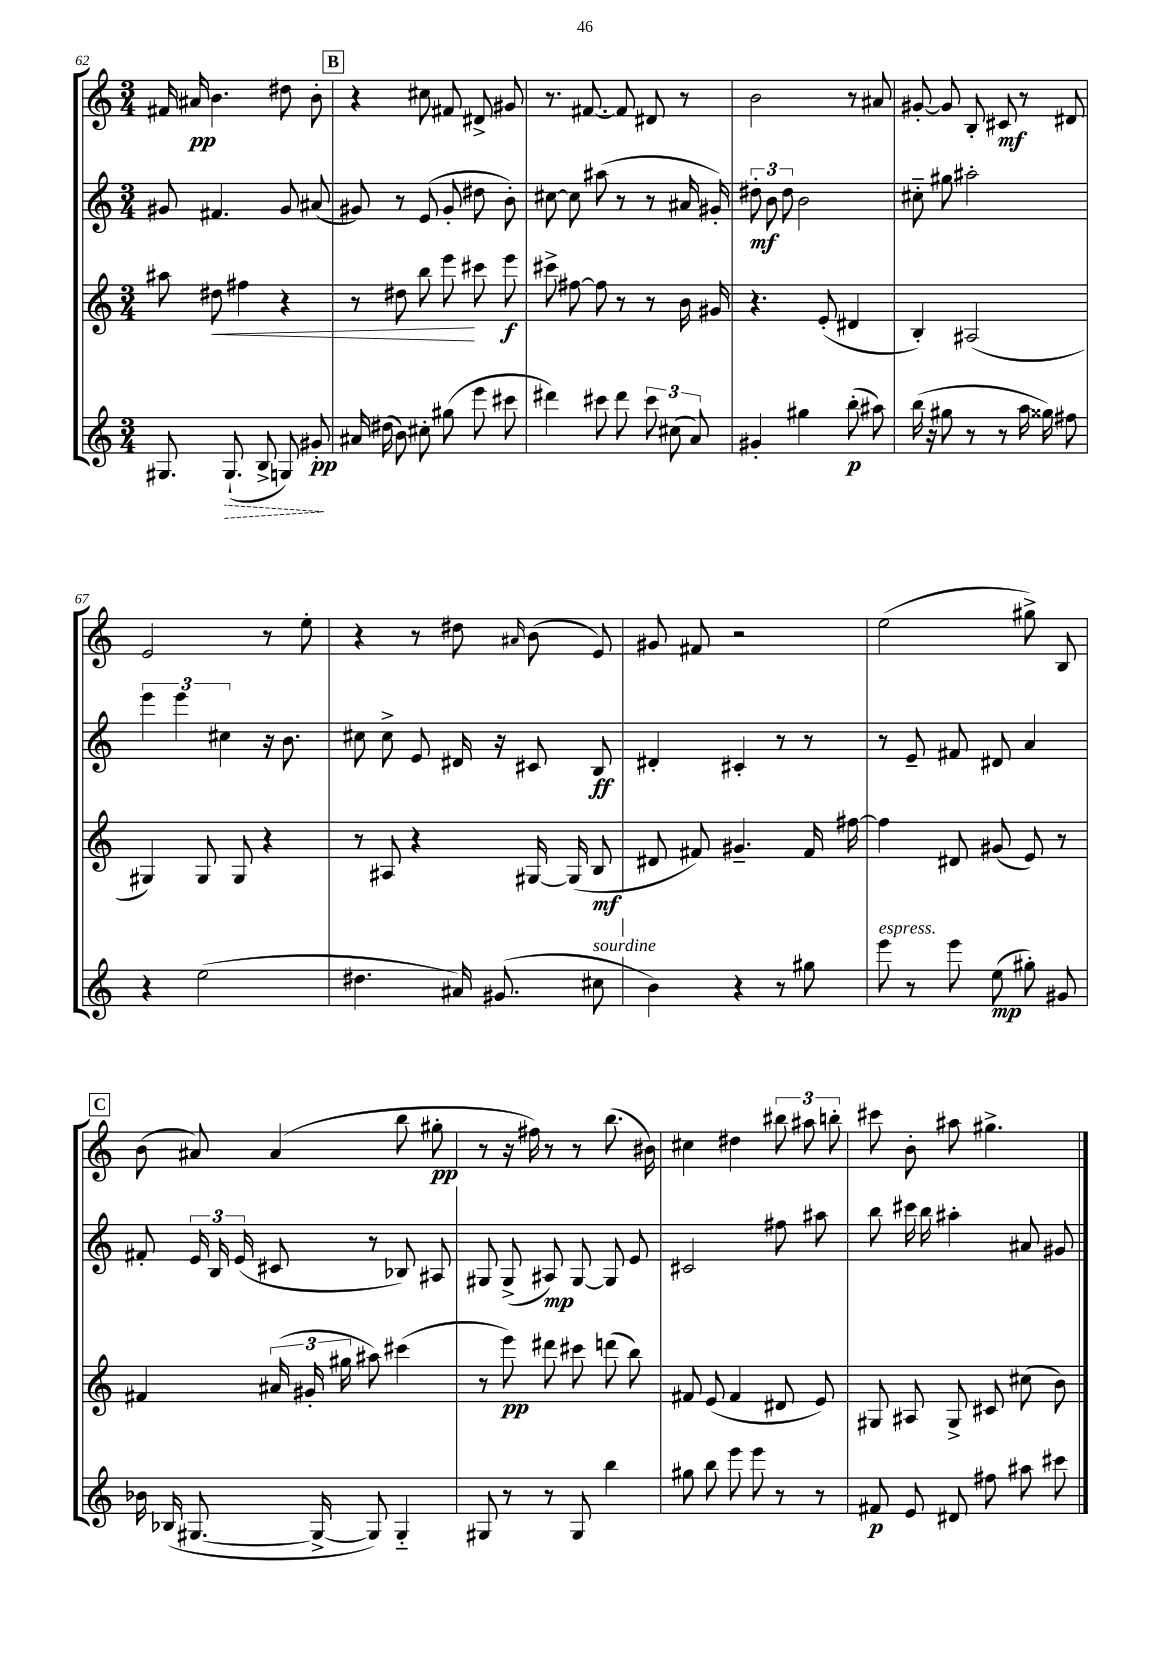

**kern	**dynam	**kern	**dynam	**kern	**dynam	**kern	**dynam
*part4	*part4	*part3	*part3	*part2	*part2	*part1	*part1
*staff4	*staff4	*staff3	*staff3	*staff2	*staff2	*staff1	*staff1
*clefG2	*	*clefG2	*	*clefG2	*	*clefG2	*
*k[]	*	*k[]	*	*k[]	*	*k[]	*
*M3/4	*	*M3/4	*	*M3/4	*	*M3/4	*
=62	=62	=62	=62	=62	=62	=62	=62
8.G#X/	.	8aa#X\	.	8g#X/	.	16f#X/	.
.	.	.	.	.	.	16a#X/	pp
!	!	!	!LO:HP:b	!	!	!	!
.	.	8dd#X\	<	4.f#X/	.	4.b\	.
!	!LO:HP:b	!	!	!	!	!	!
(8.G#`/	>	.	.	.	.	.	.
.	.	4ff#X\	.	.	.	.	.
8B^/	.	.	.	.	.	.	.
8Gn/)	.	4r	.	8g#/	.	8dd#X\	.
8g#X'/	pp	.	.	(8a#X/	.	8b'\	.
.	]	.	.	.	.	.	.
!!LO:REH:place=s1:t=B
=63	=63	=63	=63	=63	=63	=63	=63
16a#X/	.	8r	.	8g#X/)	.	4r	.
(16dd#X\	.	.	.	.	.	.	.
8b\)	.	8dd#X\	.	8r	.	.	.
8cc#X'\	.	8bb\	.	(8e/	.	8cc#X\	.
(8gg#X\	.	8eee\	.	8g#'/	.	8f#X/	.
8eee\	.	8ccc#X\	[	8dd#X\	.	8d#X^/	.
8ccc#X\	.	8eee\	f	8b'\)	.	8g#X/	.
=64	=64	=64	=64	=64	=64	=64	=64
4ddd#X\)	.	8ccc#X^\	.	[8cc#X\	.	8.r	.
.	.	[8ff#X\	.	8cc#\]	.	.	.
.	.	.	.	.	.	[8.f#X/	.
8ccc#X\	.	8ff#\]	.	(8aa#X\	.	.	.
8ddd#\	.	8r	.	8r	.	8f#/]	.
12ccc#\	.	8r	.	8r	.	8d#X/	.
(12cc#X\	.	.	.	.	.	.	.
.	.	16b\	.	16a#X/	.	8r	.
12a/)	.	.	.	.	.	.	.
.	.	16g#X/	.	16g#X'/)	.	.	.
=65	=65	=65	=65	=65	=65	=65	=65
4g#X'/	.	4.r	.	12dd#X'\	mf	2b\	.
.	.	.	.	12b\	.	.	.
.	.	.	.	12dd#\	.	.	.
4gg#X\	.	.	.	2b\	.	.	.
.	.	(8e'/	.	.	.	.	.
(8bb'\	p	4d#X/	.	.	.	8r	.
8aa#X\)	.	.	.	.	.	8a#X/	.
=66	=66	=66	=66	=66	=66	=66	=66
(16bb\	.	4B'/)	.	8cc#X\	.	[8g#X'/	.
16r	.	.	.	.	.	.	.
8gg#X\	.	.	.	8gg#X\	.	8g#/]	.
8r	.	(2A#X/	.	2aa#X'\	.	8B'/	.
8r	.	.	.	.	.	8c#X/	mf
16aa\	.	.	.	.	.	8r	.
16gg##X\)	.	.	.	.	.	.	.
8ff#X\	.	.	.	.	.	8d#X/	.
!!LO:LB:g=z
=67	=67	=67	=67	=67	=67	=67	=67
4r	.	4G#X/)	.	6eee\	.	2e/	.
.	.	.	.	6eee\	.	.	.
(2ee\	.	8G#/	.	.	.	.	.
.	.	.	.	6cc#X\	.	.	.
.	.	8G#/	.	.	.	.	.
.	.	4r	.	16r	.	8r	.
.	.	.	.	8.b\	.	.	.
.	.	.	.	.	.	8ee'\	.
=68	=68	=68	=68	=68	=68	=68	=68
4.dd#X\	.	8r	.	8cc#X\	.	4r	.
.	.	8A#X/	.	8cc#^\	.	.	.
.	.	4r	.	8e/	.	8r	.
16a#X/)	.	.	.	16d#X/	.	8dd#X\	.
(8.g#X/	.	.	.	16r	.	.	.
.	.	.	.	.	.	16qqa#X/	.
.	.	[16G#X/	.	8c#X/	.	(8b\	.
.	.	(16G#/]	.	.	.	.	.
!LO:TX:a:i:t=sourdine	!	!	!	!	!	!	!
8cc#X\	.	8B/	mf	8B/	ff	8e/)	.
=69	=69	=69	=69	=69	=69	=69	=69
4b\)	.	8d#X/	.	4d#X'/	.	8g#X/	.
.	.	8f#X/)	.	.	.	8f#X/	.
4r	.	4.g#X~/	.	4c#X'/	.	2r	.
8r	.	.	.	8r	.	.	.
8gg#X\	.	16f#/	.	8r	.	.	.
.	.	[16ff#X\	.	.	.	.	.
=70	=70	=70	=70	=70	=70	=70	=70
!LO:TX:a:i:t=espress.	!	!	!	!	!	!	!
8eee\	.	4ff#\]	.	8r	.	(2ee\	.
8r	.	.	.	8e~/	.	.	.
8eee\	.	8d#X/	.	8f#X/	.	.	.
(8ee\	mp	(8g#X/	.	8d#X/	.	.	.
8gg#X'\)	.	8e/)	.	4a/	.	8gg#X^\)	.
8g#X/	.	8r	.	.	.	8B/	.
!!LO:LB:g=z
!!LO:REH:place=s1:t=C
=71	=71	=71	=71	=71	=71	=71	=71
16b-X\	.	4f#X/	.	8f#X'/	.	(8b\	.
(16B-X/	.	.	.	.	.	.	.
[8.G#X/	.	.	.	24e/	.	8a#X/)	.
.	.	.	.	24B/	.	.	.
.	.	.	.	(24e/	.	.	.
.	.	(24a#X/	.	8c#X/	.	(4a#/	.
.	.	24g#X'/	.	.	.	.	.
16G#^/_	.	.	.	.	.	.	.
.	.	24gg#X\	.	.	.	.	.
8G#/])	.	8aa#X\)	.	8r	.	.	.
4G#/	.	(4ccc#X\	.	8B-X/)	.	8bb\	.
.	.	.	.	8A#X/	.	8gg#X'\	pp
=72	=72	=72	=72	=72	=72	=72	=72
8G#X/	.	8r	.	8G#X/	.	8r	.
8r	.	8eee\)	pp	(8G#^/	.	16r	.
.	.	.	.	.	.	16ff#X\)	.
8r	.	8ddd#X\	.	8A#X/)	mp	8r	.
8G#/	.	8ccc#X\	.	[8G#/	.	8r	.
4bb\	.	(8dddn\	.	8G#/]	.	(8.bb\	.
.	.	8bb\)	.	8e/	.	.	.
.	.	.	.	.	.	16b#X\)	.
=73	=73	=73	=73	=73	=73	=73	=73
8gg#X\	.	8f#X/	.	2c#X/	.	4cc#X\	.
8bb\	.	(8e/	.	.	.	.	.
8eee\	.	4f#/	.	.	.	4dd#X\	.
8eee\	.	.	.	.	.	.	.
8r	.	8d#X/	.	8ff#X\	.	12bb#X\	.
.	.	.	.	.	.	12aa#X\	.
8r	.	8e/)	.	8aa#X\	.	.	.
.	.	.	.	.	.	12bbn'\	.
=74	=74	=74	=74	=74	=74	=74	=74
8f#X/	p	8G#X/	.	8bb\	.	8ccc#X\	.
8e/	.	8A#X/	.	16ccc#X\	.	8b'\	.
.	.	.	.	16bb\	.	.	.
8d#X/	.	8G#^/	.	4aa#X'\	.	8aa#X\	.
8ff#X\	.	8c#X/	.	.	.	4.gg#X^\	.
8aa#X\	.	(8cc#X\	.	8a#X/	.	.	.
8ccc#X\	.	8b\)	.	8g#X/	.	.	.
==	==	==	==	==	==	==	==
*-	*-	*-	*-	*-	*-	*-	*-
